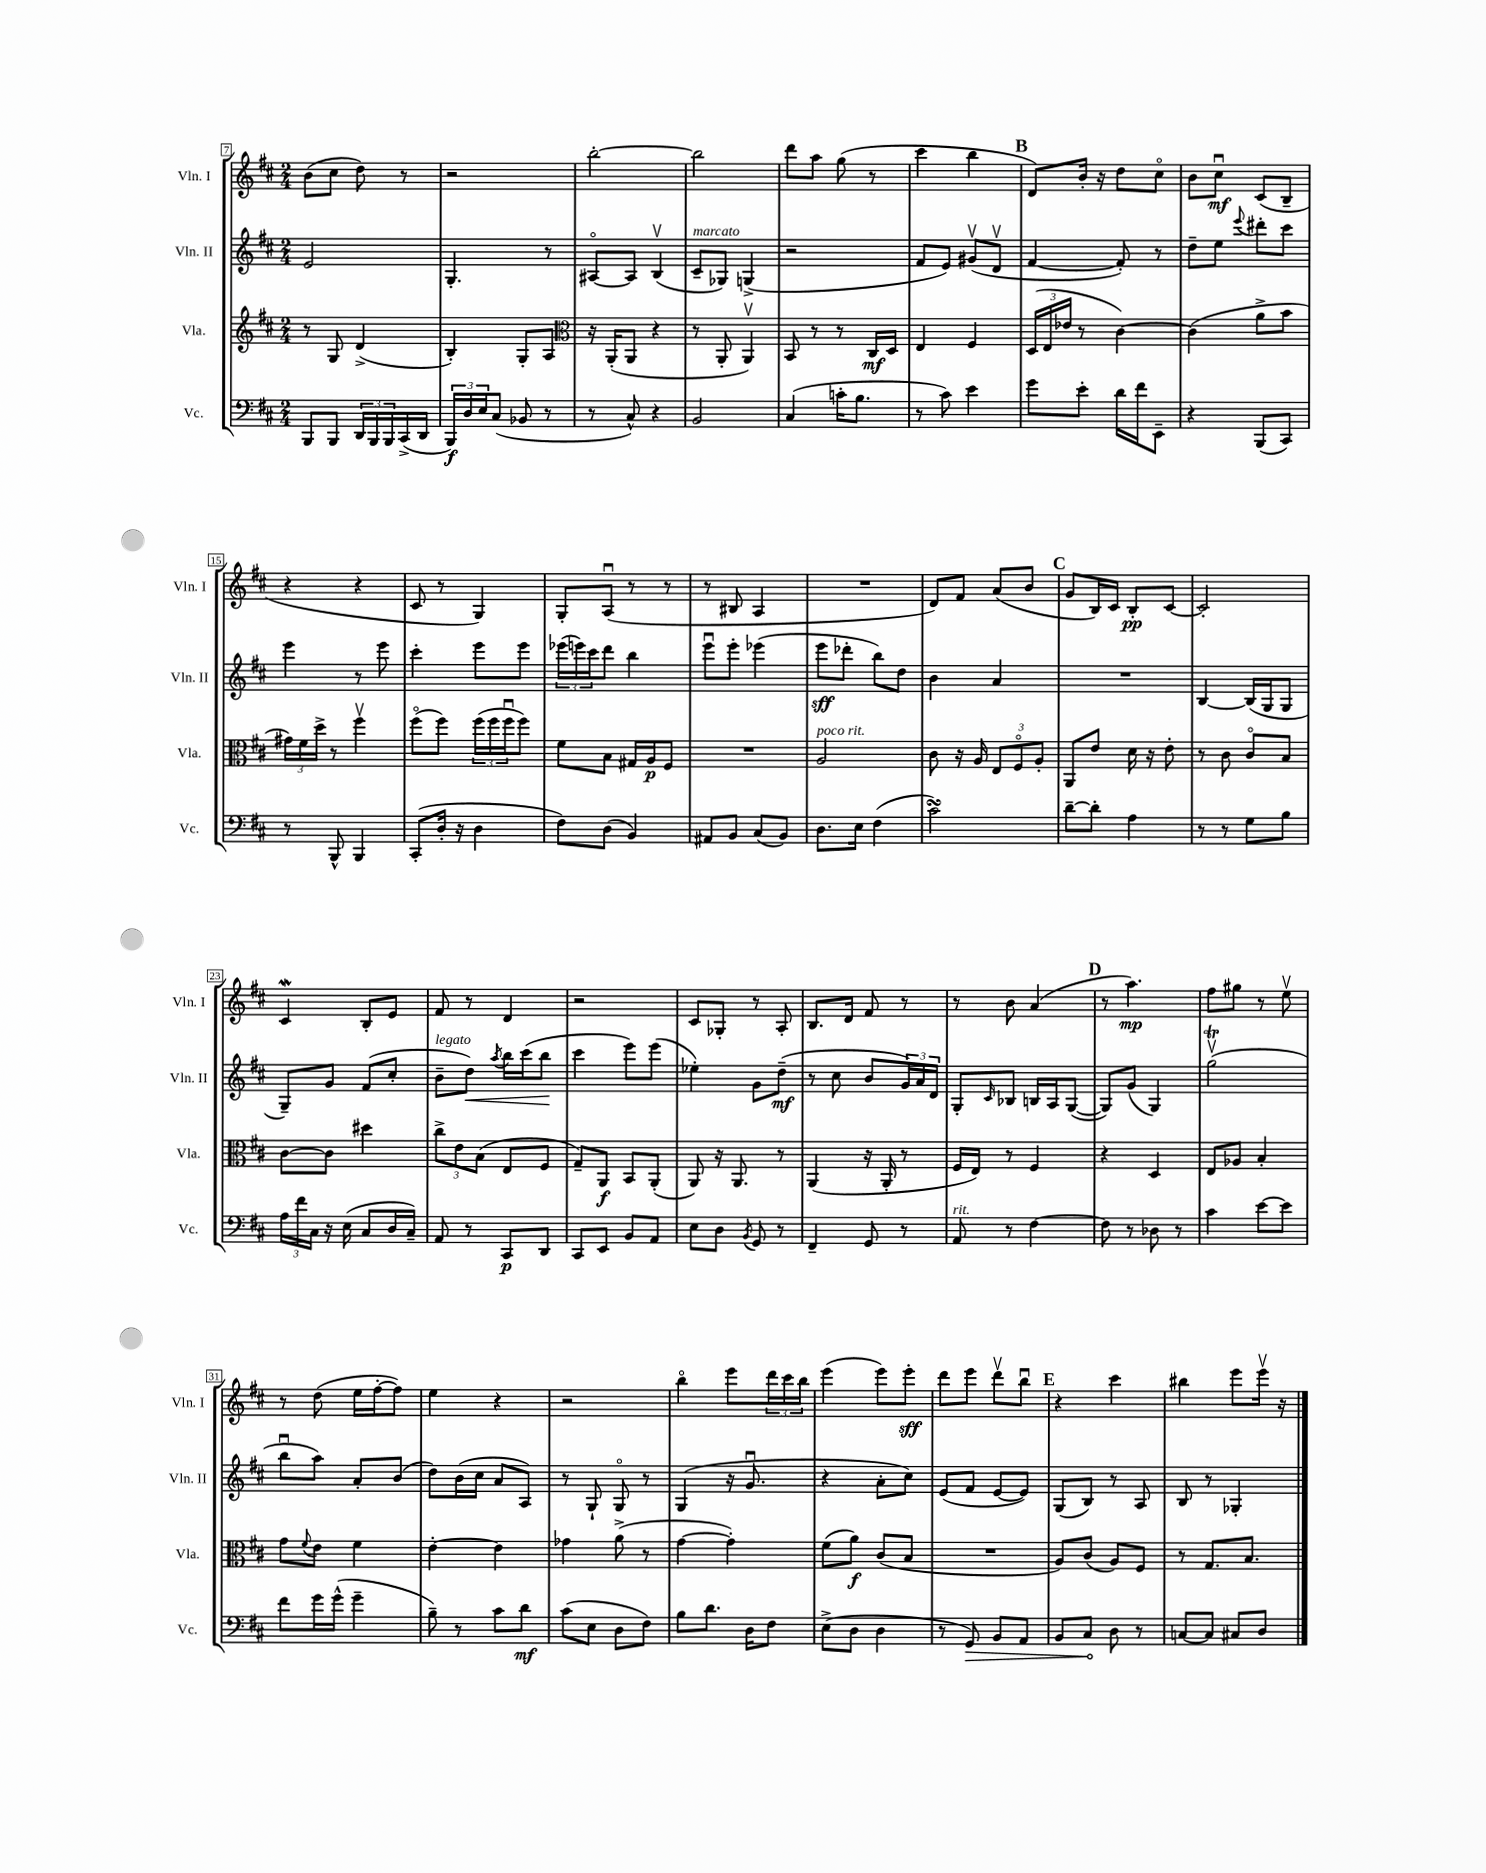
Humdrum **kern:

**kern	**kern	**kern	**kern
*staff4	*staff3	*staff2	*staff1
*clefF4	*clefG2	*clefG2	*clefG2
*k[f#c#]	*k[f#c#]	*k[f#c#]	*k[f#c#]
*M2/4	*M2/4	*M2/4	*M2/4
8BBB/L	8r	2e/	(8b\L
8BBB/J	8G/	.	8cc#\J
24DD/LL	(4d^/	.	8dd\)
24BBB/	.	.	.
24BBB/	.	.	.
(16CC#^/	.	.	8r
16DD/JJ	.	.	.
=	=	=	=
24BBB/LL)	4B'/)	4.G'/	2r
24D/	.	.	.
24E/J	.	.	.
(8C#/J	.	.	.
8BB-/	8G'/L	.	.
8r	8A/J	8r	.
=	=	=	=
*	*clefC3	*	*
8r	16r	[8A#o/L	[2bb'\
.	(16AA'/LK	.	.
8C#^^/)	8AA/J	8A#/]J	.
4r	4r	(4Bv/	.
=	=	=	=
2BB/	8r	8c#~/L	2bb\]
.	8AA'/	8G-/J)	.
.	4AAv/)	(4G^/	.
=	=	=	=
(4C#/	8BB/	2r	8ddd\L
.	8r	.	8aa\J
16c'\LK	8r	.	(8gg\
8.B\J	.	.	.
.	16C#/LL	.	8r
.	16D/JJ	.	.
=	=	=	=
8r	4E/	8f#/L	4ccc#\
8c#\)	.	8e/J)	.
4e\	4F#/	(8g#v/L	4bb\
.	.	8dv/J	.
=	=	=	=
8g\L	(24D/LL	[4f#/	8d/L)
.	24E/	.	.
.	24e-/JJ	.	.
8e'\J	8r	.	16b'/Jk
.	.	.	16r
16d\LL	[4c#\)	8f#'/])	8dd\L
16f#\J	.	.	.
8EE~\J	.	8r	8cc#o\J
=	=	=	=
4r	(4c#\]	8dd~\L	8b\L
.	.	8ee\J	8cc#u\J
.	.	8qqeee/	.
(8BBB/L	8a^\L	8ddd#'\L	(8c#/L
8CC#/J)	8b\J	8ccc#\J	8B~/J
=	=	=	=
8r	24g#\LL)	4eee\	4r
.	24f#\	.	.
.	24dd^\JJ	.	.
8BBB^^/	8r	.	.
4BBB/	4ff#v\	8r	4r
.	.	8eee\	.
=	=	=	=
(8CC#'/L	(8ff#o\L	4ccc#'\	8c#/
16D'/Jk	8ff#\J)	.	8r
16r	.	.	.
4D\	(24ff#\LL	8eee\L	4G/)
.	24ff#\	.	.
.	24ff#u\J	.	.
.	8ff#\J)	8eee\J	.
=	=	=	=
8F#\L)	8f#\L	(24eee-\LL	8G'/L
.	.	24eee\)	.
.	.	24ccc#\J	.
(8D\J	8B\J	8ddd\J	(8Au/J
4BB/)	16G#/LL	4bb\	8r
.	16A/J	.	.
.	8F#/J	.	8r
=	=	=	=
8AA#/L	2r	8eeeu\L	8r
8BB/J	.	8eee'\J	8B#/
(8C#/L	.	(4eee-\	4A/
8BB/J)	.	.	.
=	=	=	=
8.D\L	2A/	8eee\L	2r
.	.	8ddd-'\J	.
16E\Jk	.	.	.
(4F#\	.	8bb\L)	.
.	.	8dd\J	.
=	=	=	=
2c#\)	8c#\	4b\	8d/L)
.	16r	.	8f#/J
.	16A/	.	.
.	12E/L	4a/	(8a/L
.	12F#o/	.	.
.	.	.	8b/J
.	12A'/J	.	.
=	=	=	=
[8d~\L	8AA/L	2r	8g/L
8d'\]J	8e/J	.	16B/L)
.	.	.	16c#/JJ
4A\	16d\	.	8B'/L
.	16r	.	.
.	8e'\	.	[8c#/J
=	=	=	=
8r	8r	[4B/	2c#'/]
8r	8c#\	.	.
8G\L	8c#o/L	(16B/]LL	.
.	.	16G/J	.
8B\J	8B/J	8G/J	.
=	=	=	=
24A\LL	[8c#\L	8G~/L)	4c#/
24f#\	.	.	.
24C#\JJ	.	.	.
16r	8c#\]J	8g/J	.
(16E\	.	.	.
8C#/L	4dd#\	(8f#/L	8B'/L
16D/L	.	8cc#'/J	8e/J
16C#~/JJ)	.	.	.
=	=	=	=
8AA/	12cc#^\L	8b~\L	8f#/
.	12e\	.	.
8r	.	8dd\J)	8r
.	(12B\J	.	.
.	.	8qaa/	.
8CC#/L	8E/L	16bb\LL	4d/
.	.	(16ccc#\J	.
8DD/J	8F#/J	8bb\J	.
=	=	=	=
8CC#/L	8G~/L)	4ccc#\	2r
8EE/J	8AA/J	.	.
8BB/L	8BB/L	8eee\L)	.
8AA/J	(8AA'/J	(8eee\J	.
=	=	=	=
8E\L	8AA/)	4ee-'\)	8c#/L
8D\J	16r	.	8G-'/J
.	8.AA/	.	.
8qBB/	.	.	.
8GG/	.	8g\L	8r
8r	8r	(8dd~\J	8A'/
=	=	=	=
4FF#~/	(4AA/	8r	8.B/L
.	.	8cc#\	.
.	.	.	16d/Jk
8GG/	16r	8b/L	8f#/
.	16AA'/	.	.
8r	8r	24g/L)	8r
.	.	24a/	.
.	.	24d/JJ	.
=	=	=	=
8AA/	16F#/LL	8G'/L	8r
.	16E/JJ)	.	.
.	.	16qqc#/	.
8r	8r	8B-/J	8b\
[4F#\	4F#/	16B/LL	(4a/
.	.	16A/J	.
.	.	([8G/J	.
=	=	=	=
8F#\]	4r	8G/]L)	8r
8r	.	(8g/J	4.aa\)
8D-\	4D/	4G/)	.
8r	.	.	.
=	=	=	=
4c#\	8E/L	(2ggv\	8ff#\L
.	8A-/J	.	8gg#\J
[8e\L	4B'/	.	8r
8e\]J	.	.	8eev\
=	=	=	=
8f#\L	8g\L	8bbu\L	8r
.	8qqf#/	.	.
16g\L	8e\J	8aa\J)	(8dd\
(16g^^\JJ	.	.	.
4g~\	4f#\	8a'/L	16ee\LL
.	.	.	[16ff#'\J
.	.	(8b/J	8ff#\]J)
=	=	=	=
8B~\)	[4e'\	8dd\L)	4ee\
8r	.	(16b\L	.
.	.	16cc#\JJ	.
8c#\L	4e\]	8a/L	4r
8d\J	.	8A/J)	.
=	=	=	=
(8c#\L	4g-\	8r	2r
8E\J	.	8G`/	.
8D\L	(8a^\	8Go/	.
8F#\J)	8r	8r	.
=	=	=	=
8B\L	[4g\	(4G/	4bbo\
8.d\J	.	.	.
.	4g'\])	16r	8eee\L
16D\LK	.	8.gu/	.
8F#\J	.	.	24ddd\L
.	.	.	24ccc#\
.	.	.	24bb\JJ
=	=	=	=
(8E^\L	(8f#\L	4r	(4eee\
8D\J	8a\J)	.	.
4D\	(8c#/L	8a'\L	8eee\L)
.	8B/J	8cc#\J)	8eee'\J
=	=	=	=
8r	2r	(8e/L	8ddd\L
8GG/)	.	8f#/J	8eee\J
8BB/L	.	[8e/L	8dddv\L
8AA/J	.	8e/]J)	8bbu\J
=	=	=	=
8BB/L	8A/L)	(8G/L	4r
8C#/J	(8c#/J	8B/J)	.
8D\	8A/L)	8r	4ccc#\
8r	8F#/J	8A/	.
=	=	=	=
[8C/L	8r	8B/	4bb#\
8C/]J	8.G/L	8r	.
8C#/L	.	4G-'/	8eee\L
.	8.B/J	.	.
8D/J	.	.	16eeev\Jk
.	.	.	16r
==	==	==	==
*-	*-	*-	*-
